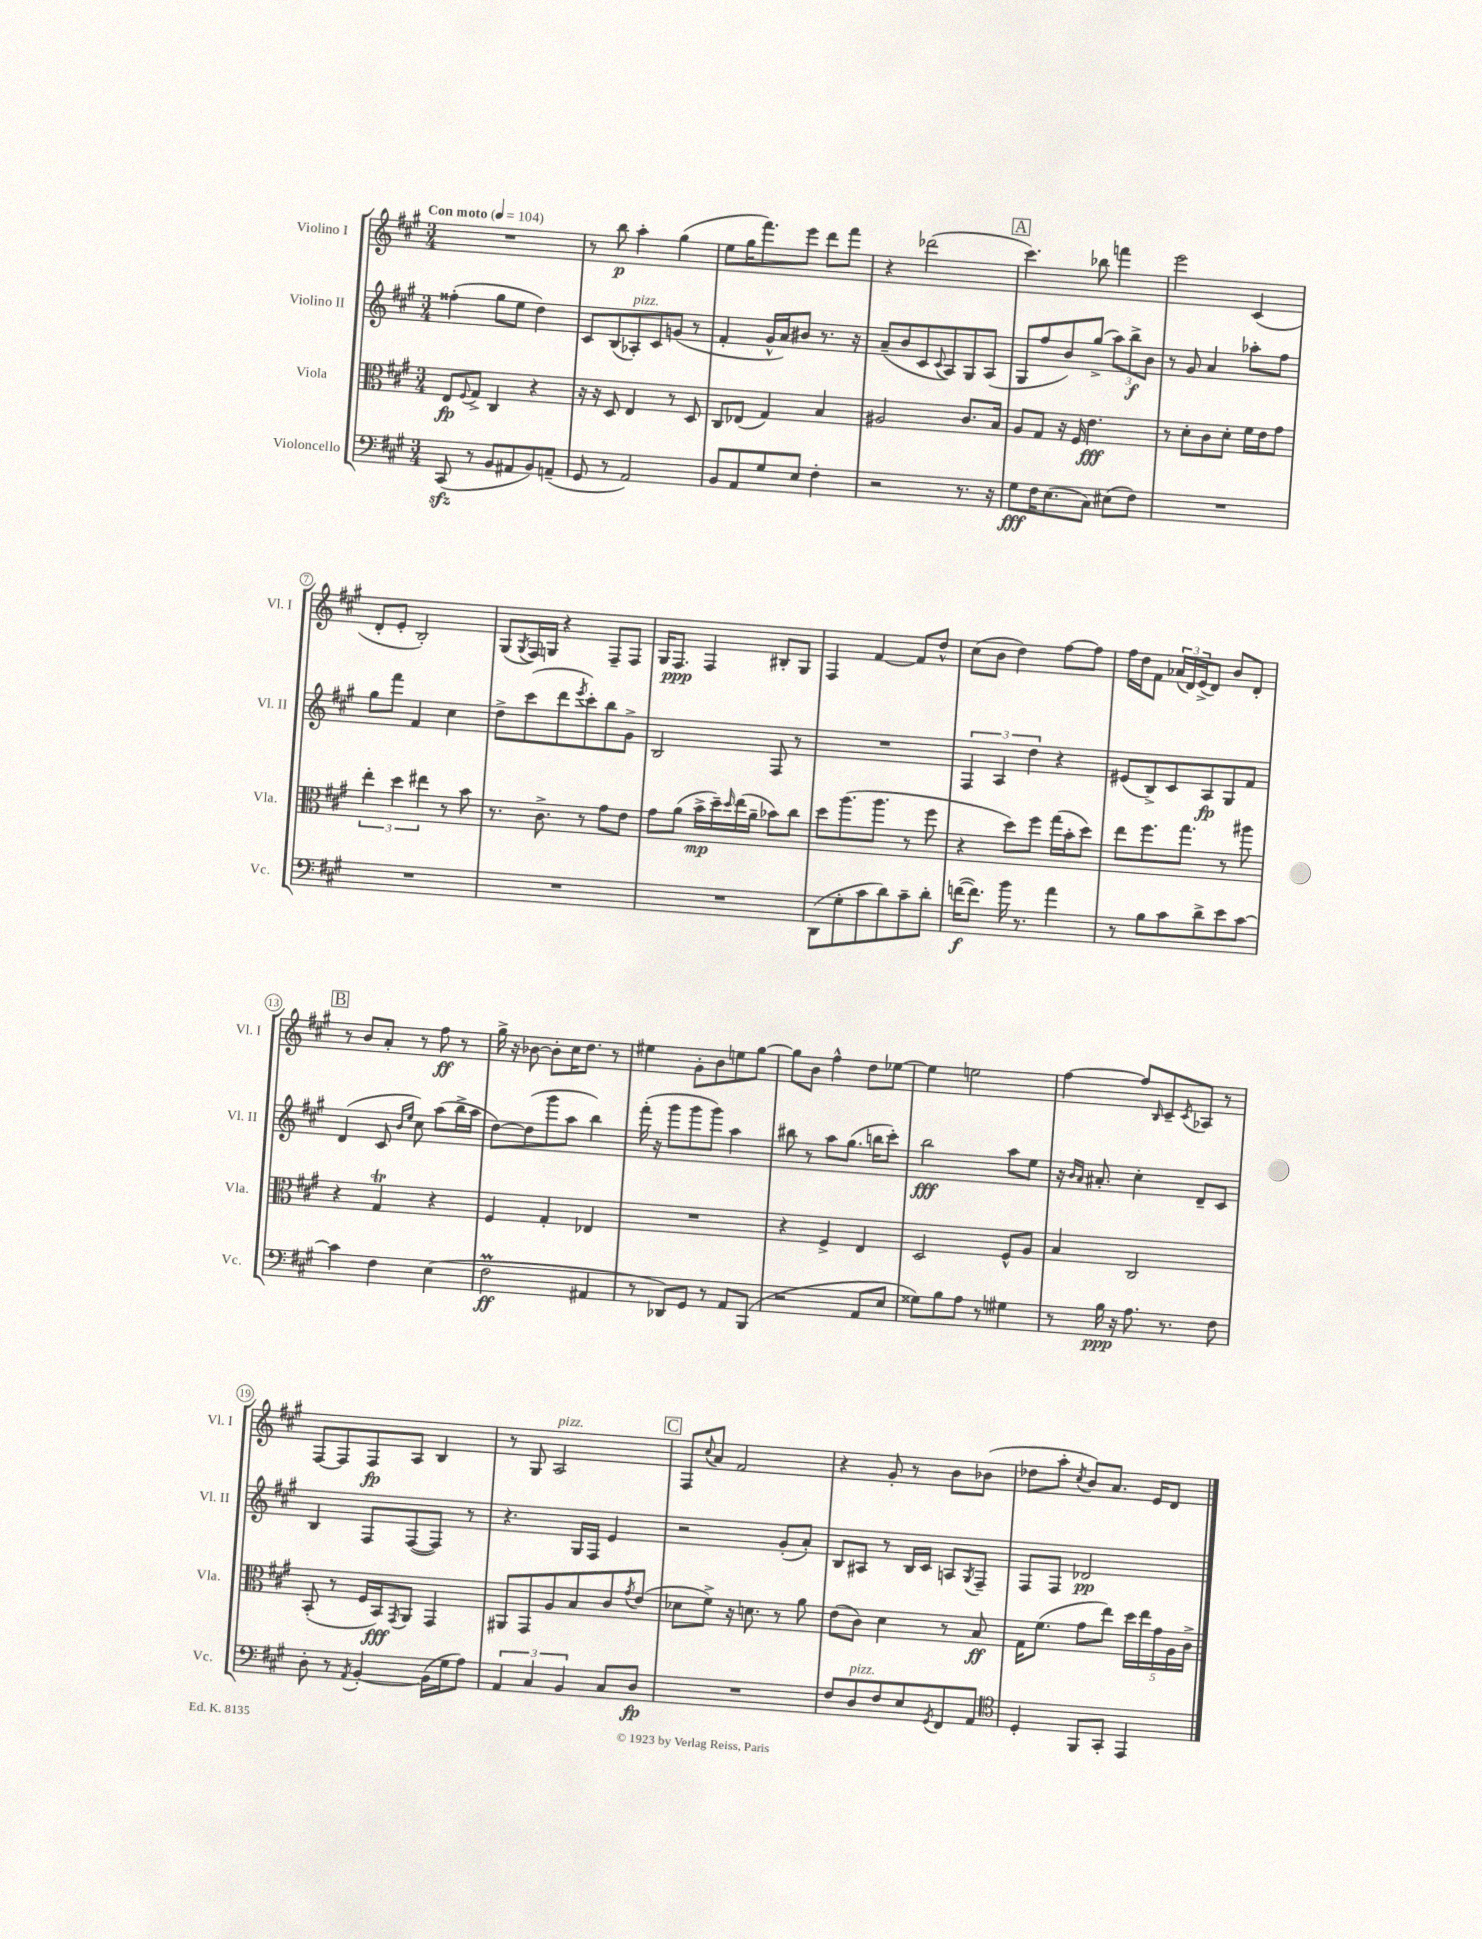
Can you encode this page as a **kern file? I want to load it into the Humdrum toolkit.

**kern	**kern	**kern	**kern
*staff4	*staff3	*staff2	*staff1
*clefF4	*clefC3	*clefG2	*clefG2
*k[f#c#g#]	*k[f#c#g#]	*k[f#c#g#]	*k[f#c#g#]
*M3/4	*M3/4	*M3/4	*M3/4
*MM104	*MM104	*MM104	*MM104
(8CC#	8E	(4ff##'	2.r
.	8qqF#	.	.
8r	8G#^	.	.
8BB	4C#	8gg#	.
8AA#	.	8ee	.
8BB)	4r	4dd)	.
(8AA~	.	.	.
=	=	=	=
8GG#	16r	8c#	8r
.	16r	.	.
8r	8D	(8B	8bb
2AA)	4E	8A-')	4aa'
.	.	8c#	.
.	8r	(8g	(4gg#
.	8D	8r	.
=	=	=	=
8BB	8C#	4f#'	8ee
8AA	(8E-	.	16gg#
.	.	.	8.fff#)
8G#	4G#)	16g#^^	.
.	.	16a)	.
8E	.	8b#	8eee
4F#'	4B	8.r	8ddd
.	.	.	8fff#
.	.	16r	.
=	=	=	=
2r	2A#	(8a~	4r
.	.	8b	.
.	.	8c#	(2ddd-
.	.	8qqc#	.
.	.	8A)	.
8.r	8.c#	8G#	.
.	.	(8A	.
16r	16B	.	.
=	=	=	=
8G#	8A	8G#	4.ccc#)
16F#	8G#	8ff#	.
(8.E	.	.	.
.	16r	8b)	.
.	16F#	.	.
8C#)	4.e	(8gg#^	8bb-
(8E#	.	12aa)	4fff
.	.	12bb^	.
8F#)	.	.	.
.	.	12b	.
=	=	=	=
2.r	8r	8r	2eee
.	8d'	8g#	.
.	8c#	4a	.
.	8d'	.	.
.	16f#	8aa-'	(4c#
.	16e	.	.
.	8g#	8ff#	.
=	=	=	=
2.r	6ee'	8gg#	8d'
.	.	8fff#	8e'
.	6dd	.	.
.	.	4f#	2B')
.	6ee#	.	.
.	8r	4cc#	.
.	8b	.	.
=	=	=	=
2.r	8.r	8dd^	(8G#
.	.	.	8qG#
.	.	(8ccc#	16F#)
.	8.c#^	.	16G
.	.	8ddd	4r
.	.	8qeee	.
.	8r	8ccc#')	.
.	8g#	8bb	8F#~
.	8e	8g#^	8F#
=	=	=	=
2.r	8g#	2B	16G#
.	.	.	8.F#
.	(8a	.	.
.	16b^	.	4F#
.	16dd~)	.	.
.	16qqdd	.	.
.	(16ee	.	.
.	16a~	.	.
.	8b-)	8F#	8B#'
.	8cc#	8r	8G#
=	=	=	=
(8DD	8dd	2.r	4F#
8G#'	(8.aa	.	.
8c#	.	.	[4f#
.	8.aa	.	.
8d)	.	.	.
8c#~	8r	.	8f#]
8d'	8ff#	.	8dd^^
=	=	=	=
([16f	4r	6F#	(8cc#
8.f])	.	.	.
.	.	.	8b
.	.	6A	.
16b	8dd)	.	4dd)
8.r	.	.	.
.	.	6dd	.
.	8ff#	.	.
4a	(16gg#	4r	[8ff#
.	16b'	.	.
.	8dd)	.	8ff#]
=	=	=	=
8r	8ee	(8e#	16ff#
.	.	.	16dd
8B	8.ff#	8B^)	8f#
8c#	.	8c#	(24a-
.	.	.	24d)
.	8.gg#	.	.
.	.	.	(24e^
8d^	.	8A	8d)
8e	8r	8G#	8b
[8c#	8aa#	8f#	8d'
=	=	=	=
4c#]	4r	(4d	8r
.	.	.	8b
4F#	4G#	8c#	8a'
.	.	16qqb	.
.	.	16qqee	.
.	.	8cc#)	8r
(4E	4r	(8aa	8ff#
.	.	16bb^	8r
.	.	16aa	.
=	=	=	=
2F#	4F#	[8dd)	16gg#^
.	.	.	16r
.	.	(8dd]	[8b-
.	4G#'	8ggg#	8b-']
.	.	8aa	16cc#
.	.	.	8.dd
4AA#	4E-	4bb)	.
.	.	.	8r
=	=	=	=
8r	2.r	(16fff#'	4ee#
.	.	16r	.
8DD-)	.	8ggg#	.
8GG#	.	8ggg#	8g#'
8r	.	8ggg#)	8b
8AA	.	4aa	8ee
(8BBB	.	.	[8gg#
=	=	=	=
2r	4r	8bb#	8gg#]
.	.	8r	8b
.	4F#^	8aa	4ff#^^
.	.	(8.gg#	.
8AA	4E	.	8dd
.	.	16bb	.
8E	.	8ccc#')	[8ee-
=	=	=	=
8G##)	2D	2bb	4ee-]
8B	.	.	.
8A	.	.	2ee
8r	.	.	.
4G#	8F#^^	8aa	.
.	8A	8ee	.
=	=	=	=
8r	4B	16r	[4ff#
.	.	16qqb	.
.	.	16qqa	.
.	.	8.a#'	.
16B	.	.	.
16r	.	.	.
8.A	2C#	4cc#'	8ff#]
.	.	.	16qqB
.	.	.	8c#~
8.r	.	.	.
.	.	.	8qc#
.	.	8d~	8A-
8F#	.	8c#	8r
=	=	=	=
8D'	(8BB'	4B	[8F#
8r	8r	.	8F#]
8qAA	.	.	.
[4BB'	16F#	8F#	8F#
.	16BB)	.	.
.	8qGG#	.	.
.	8AA	([8F#	8A
(16BB]	4GG#	8F#])	4B
16G#	.	.	.
8A)	.	8r	.
=	=	=	=
6AA	8AA#	4.r	8r
.	8GG#	.	8G#
6C#	.	.	.
.	8A	.	2A
6BB	.	.	.
.	8B	16G#	.
.	.	16F#	.
8C#	8c#	4e	.
.	8qg#	.	.
8D	(8e	.	.
=	=	=	=
2.r	8d-	2r	8F#
.	.	.	8qqcc#
.	8f#^)	.	8a
.	16r	.	2f#
.	8.d	.	.
.	8r	(8g#'	.
.	8a	8a')	.
=	=	=	=
8F#	(8e	8B	4r
8D	8c#)	8A#	.
8F#	4d	8r	8g#'
8E	.	16B	8r
.	.	16c#	.
8qGG#	.	.	.
8FF#	8r	8A	8b
.	.	8qG#	.
8AA	8B	8F#~	(8b-
=	=	=	=
*clefC4	*	*	*
4D'	16G#	8F#	8dd-
.	(8.f#	.	.
.	.	8F#	8aa'
.	.	.	8qcc#
8FF#	8g#	2d-	8b)
8GG#'	8ee)	.	8.a
4EE	20dd	.	.
.	20ee	.	.
.	.	.	16e
.	20g#	.	.
.	.	.	8d
.	20A	.	.
.	20c#^	.	.
==	==	==	==
*-	*-	*-	*-
